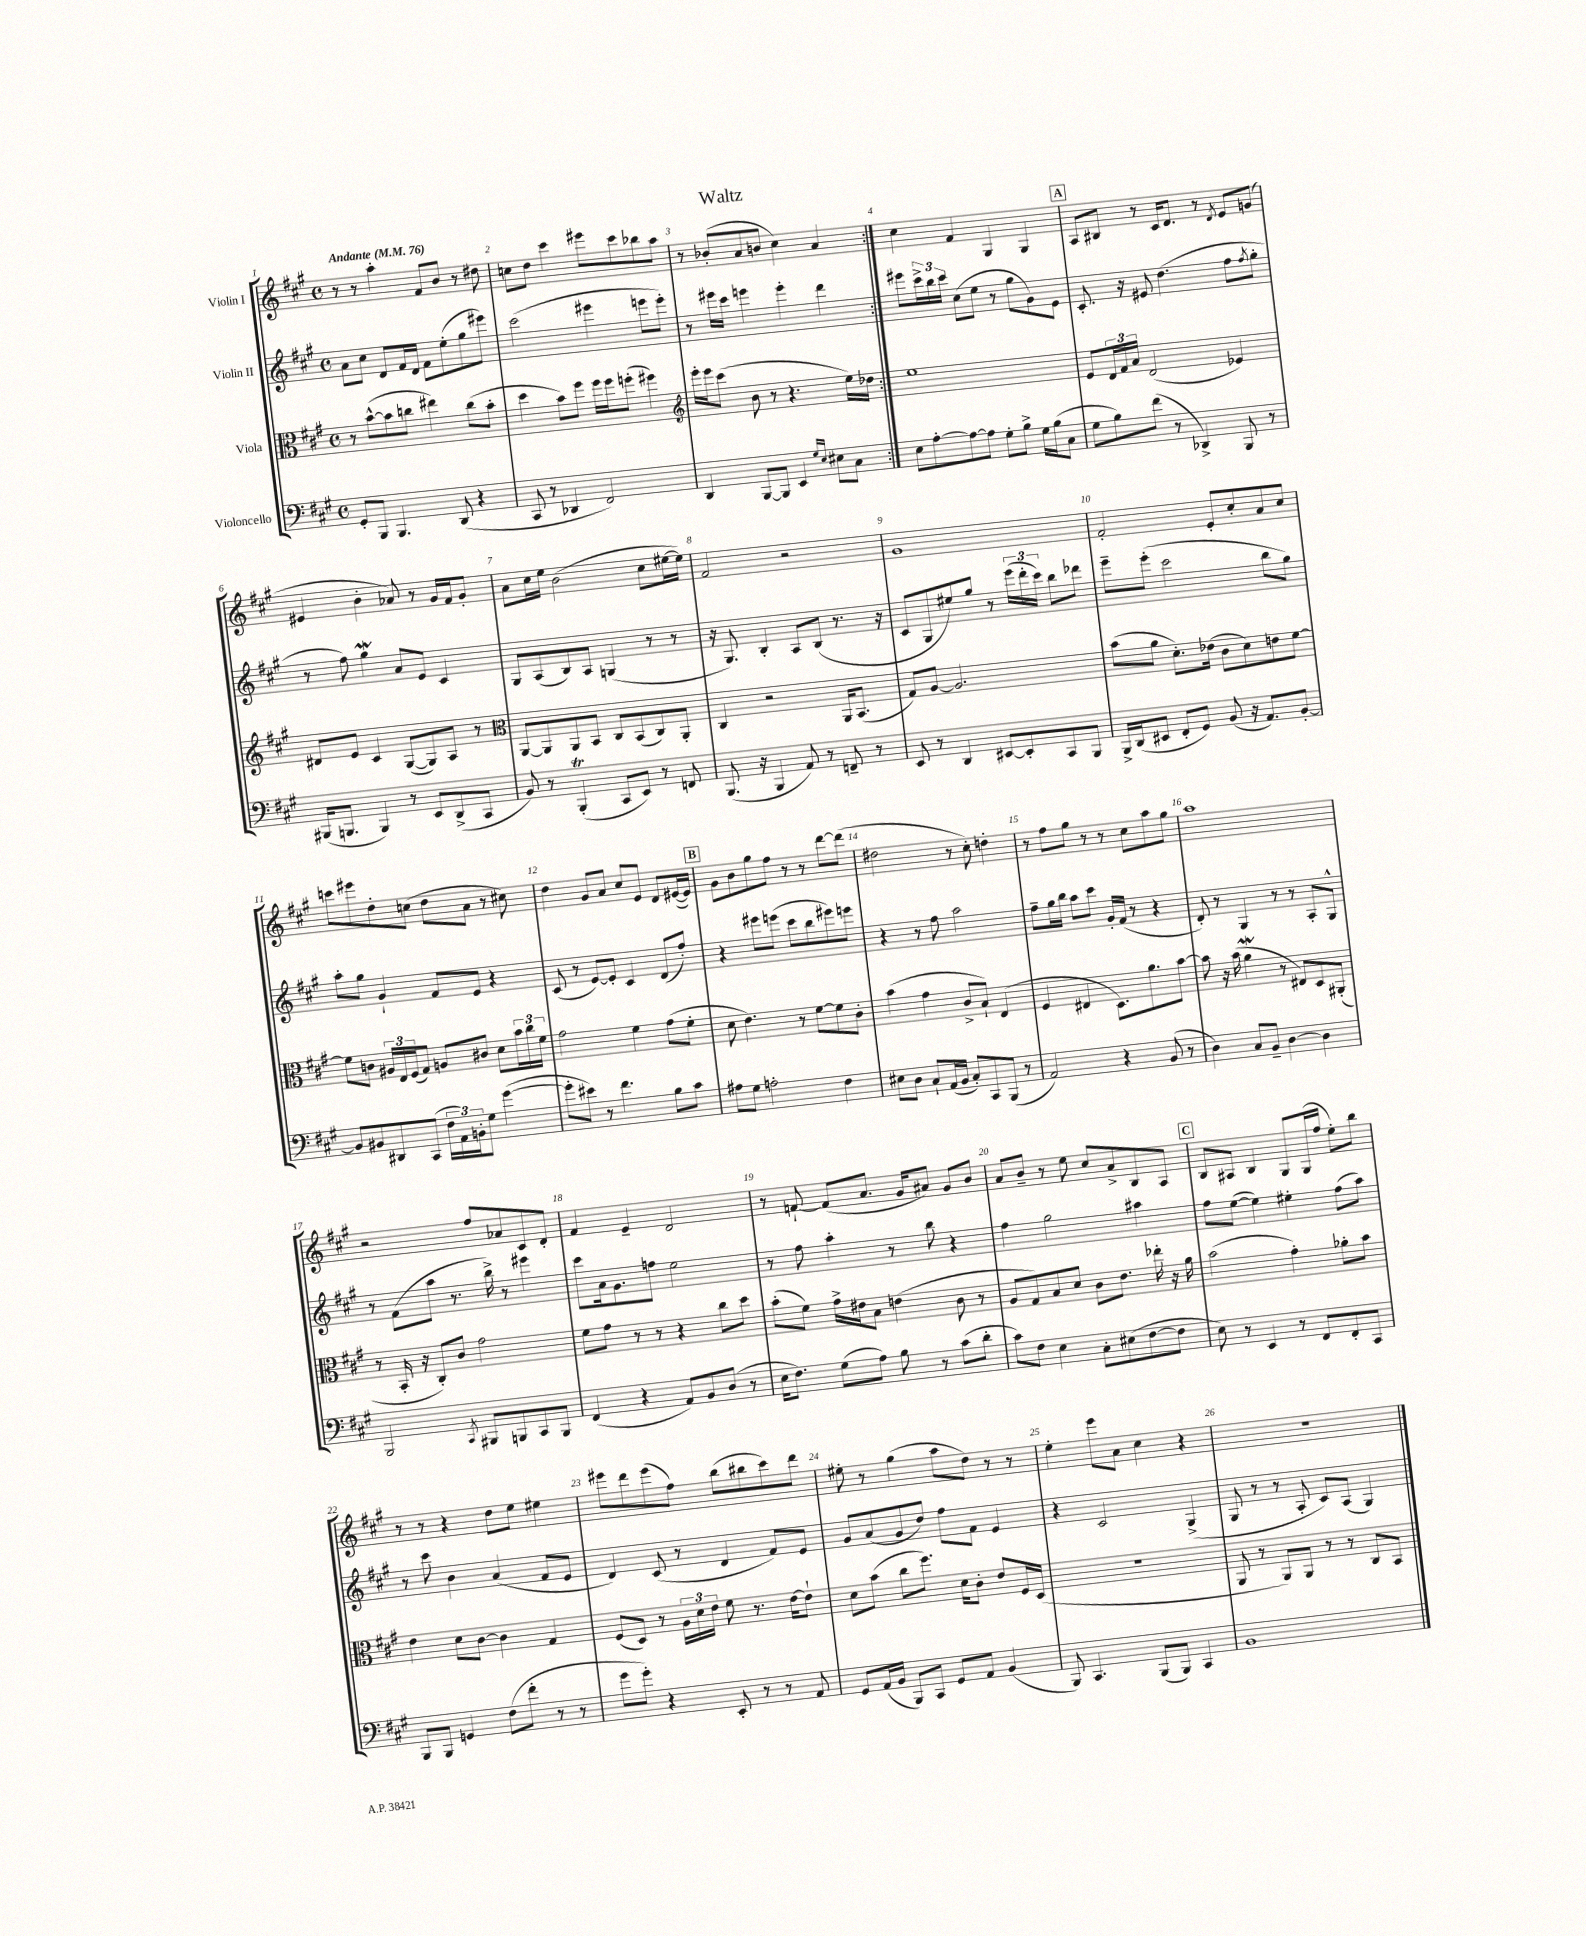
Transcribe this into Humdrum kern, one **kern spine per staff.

**kern	**kern	**kern	**kern
*staff4	*staff3	*staff2	*staff1
*clefF4	*clefC3	*clefG2	*clefG2
*k[f#c#g#]	*k[f#c#g#]	*k[f#c#g#]	*k[f#c#g#]
*M4/4	*M4/4	*M4/4	*M4/4
*met(c)	*met(c)	*met(c)	*met(c)
*MM76	*MM76	*MM76	*MM76
8GG#'	8r	8a	8r
8BBB	([8b^^	8cc#	8r
4.BBB	8b]	8d	4aa'
.	8cc	16f#	.
.	.	16d	.
.	4ee#)	8f#	8f#
(8DD	.	(8ee'	8b
4r	(8cc	8gg#	8r
.	8b'	8eee#)	8dd#
=	=	=	=
8CC#	4dd	(2ccc#	8cc
8r	.	.	8dd
4DD-	8b)	.	4ccc#
.	8ff#	.	.
2FF#)	16ff#	4eee#	8eee#
.	16ff#	.	.
.	(8ff'	.	8ccc#
.	4ff#)	8eee	8bb-
.	.	8eee')	8aa
=	=	=	=
*	*clefG2	*	*
4DD	16eee'	8r	8r
.	16eee	.	.
.	(8ccc#	16eee#	(8b-'
.	.	16ccc#	.
[8BBB	8b	4eee	8a
8BBB]	8r	.	8b
4EE	4.r	4eee'	4cc#)
16qqG#	.	.	.
16qqE	.	.	.
8E#	.	4ddd	4a
8C#	16ee)	.	.
.	16dd-	.	.
=:|!	=:|!	=:|!	=:|!
8E	1ee	8eee#	4cc#
[8A'	.	24ccc#^	.
.	.	24bb	.
.	.	24ccc#	.
8A_	.	(8cc#	4f#
8A]	.	8ee	.
8G#'	.	8r	4G#
8B^	.	8gg#	.
16G#	.	8g#)	4G#
(16B	.	.	.
8C#	.	8e	.
=	=	=	=
8G#	8e	8.c#'	8A
8B)	24d	.	8B#
.	24f#	.	.
.	.	16r	.
.	24a	.	.
(8f#	(2d	8e#	8r
8r	.	(4.dd	16c#
.	.	.	8.d
4DD-^)	.	.	.
.	.	.	8r
.	.	.	8qd
8BBB	4e-)	8ff#	8e
.	.	8qff#	.
8r	.	8gg#'	(8g
=	=	=	=
(16BBB#	8d#	8r	4e#
8.BBB	.	.	.
.	8e	8ff#)	.
4BBB)	4c#	4gg#	4b'
8r	([8G#	8a	8a-)
8EE	8G#])	8e	8r
(8DD^	8A	4c#	16g#
.	.	.	16f#
8CC#	8r	.	8g#'
=	=	=	=
*	*clefC3	*	*
8BB)	[8AA	8G#	8a
8r	8AA]	(8A	16cc#
.	.	.	16ee
(4BBB'	8AA	8B)	(2b
.	8BB	8A	.
8CC#	8C#	(4G	.
8EE)	(8BB	.	.
8r	8C#)	8r	8cc#
8FF	8AA'	8r	[16ee#
.	.	.	16ee#])
=	=	=	=
(8.BBB	4C#	16r	2f#
.	.	8.G#)	.
16r	.	.	.
4BBB	2r	4B'	.
8AA)	.	8A	2r
8r	.	(8B	.
8FF~	16AA	8.r	.
.	(8.BB	.	.
8r	.	.	.
.	.	16r	.
=	=	=	=
8EE	8G#)	8c#	1g#
8r	[8A	8G#	.
4DD	2.A]	8ee#)	.
.	.	8gg#	.
[8EE#	.	8r	.
8EE#']	.	(24eee	.
.	.	24ddd'	.
.	.	24ccc#)	.
8CC#	.	8bb	.
8BBB	.	8ddd-	.
=	=	=	=
16BBB^	(8b	8eee~	2f#'
(16DD	.	.	.
8EE#	8a	(8eee'	.
8FF#'	8.d')	2ccc#	.
8GG#)	.	.	.
.	(16e-	.	.
(8BB	8c#	.	8e'
16r	8d)	.	8cc#'
8.AA)	.	.	.
.	8e	8bb	8a
[8BB'	[8f#	8gg#)	8cc#
=	=	=	=
8BB]	8f#]	8aa'	8ccc
8BB#	8c	8gg#	8eee#
8DD#	24A#	4g#`	8dd'
.	24E	.	.
.	(24F#	.	.
(8CC#	8G#)	.	(8cc
24F#	8A	8f#	8dd
24AA)	.	.	.
24BB'	.	.	.
8G#	8c#	8e	8a
([4g#	8d	4r	8r
.	24b	.	8cc#)
.	24cc#	.	.
.	24f#	.	.
=	=	=	=
8g#']	2g#	(8c#	4dd
8e#)	.	8r	.
8r	.	[8e)	8g#
4.f#	.	8e']	8a
.	4f#	4c#	8cc#
.	.	.	8e
8B	(8g#	(8d	8d
8c#	8f#'	8ff#')	([16e#
.	.	.	16e#])
=	=	=	=
8A#	8d	4r	8g#
8G#	4.e)	.	8b
2A'	.	8eee#	8gg#
.	.	(8eee	8ff#
.	8r	8ccc#	8r
.	[8f#	8bb	8r
4F#	8f#]	8eee#)	[8ddd
.	8c#'	8eee	(8ddd]
=	=	=	=
8E#	(4b	4r	2dd#
8D	.	.	.
8C#`	4g#	8r	.
(16AA	.	8ff#	.
16BB	.	.	.
8C#')	8c#^	2aa	8r
8CC#	8B`)	.	8cc#')
(8BBB	(4E	.	4dd'
8r	.	.	.
=	=	=	=
2AA)	4F#	8ff#~	8r
.	.	16gg#	8ff#
.	.	16bb	.
.	4E#	8aa	8gg#
.	.	8ccc#	8r
4r	8.D)	16g#'	8r
.	.	(16f#	.
.	.	8r	8cc#
.	8.a	.	.
(8BB	.	4r	8aa
8r	[8b	.	8gg#
=	=	=	=
4D)	8b]	8d')	1aa
.	16r	8r	.
.	(16b	.	.
8C#	4a	4G#	.
8BB~	.	.	.
[4D	8r	8r	.
.	8E#)	8r	.
4D]	8D	8A'	.
.	(8AA#'	8G#^^	.
=	=	=	=
2BBB	8r	8r	2r
.	16BB'	(8f#	.
.	16r	.	.
.	8C#')	8aa	.
.	8c#	8.r	.
8qCC#	.	.	.
8BBB#	2g#	.	8ff#
.	.	16bb^)	.
8BBB	.	8r	8a-
8CC#	.	4eee#	8c#
8BBB	.	.	8d'
=	=	=	=
(4FF#	8f#	8ccc#	4f#
.	8g#	16a	.
.	.	8.g#	.
4r	8r	.	4e~
.	8r	8ff	.
8AA)	4r	2ee	2d
8BB	.	.	.
(8D	8cc#	.	.
8r	8dd	.	.
=	=	=	=
16E	(8b'	8r	8r
8.F#)	.	.	.
.	8f#)	8ff#	[8f`
(8G#	16g#^	4aa'	(8f]
.	16e#	.	.
8A)	8B	.	8.a
8B	(4e	8r	.
.	.	.	16g#
8r	.	8bb	8a#)
(8c#	8c#	4r	8g#
8d'	8r	.	8b
=	=	=	=
8c#)	8A	4ff#	8a
8F#	8G#)	.	8b~
4E	8B	2gg#	8r
.	8d	.	8ee
8C#'	8c#	.	8cc#
(8E#	8.e	.	8a^
[8F#	.	4aa#	8B
.	16ee-'	.	.
8F#]	16r	.	8A
.	16a	.	.
=	=	=	=
8E)	(2b	8ff#	8B
8r	.	([8ee	8A#
4EE	.	4ee])	4B
8r	4g#')	4ee#'	8G#
8FF#	.	.	(16G#
.	.	.	16ff#
8FF#'	8a-'	(8ff#	8ee')
8CC#	8b	8aa)	8bb
=	=	=	=
8BBB	4e	8r	8r
8BBB	.	8ccc#	8r
4GG	8d	4b	4r
.	[8c#	.	.
(8F#	4c#]	(4a	8dd
8f#'	.	.	8ee
8r	4G#	8f#	4ee#
8r	.	8e	.
=	=	=	=
8g#	(8F#	4d)	8eee#
8g#')	8D)	.	8ddd
4r	8r	(8c#	(8eee#
.	24A	8r	8ff#)
.	24d	.	.
.	24e	.	.
8EE'	8f#	4d	(8bb
8r	8.r	.	8bb#
8r	.	8f#)	8ccc#)
.	[16e	.	.
8AA	8e`]	8e	8ddd
=	=	=	=
8GG#	8d	8g#	8ee#'
(16AA	(8b	(8a	8r
16BB	.	.	.
8BBB)	8cc#	8g#	(4gg#
8CC#	8.ff#)	8dd)	.
8GG#	.	8ff#	8aa
.	16d	.	.
8AA	8c#'	8f#	8dd)
(4BB	8e	4e	8r
.	16F#	.	8r
.	(16D	.	.
=	=	=	=
8BBB)	1r	4r	4ee'
4.CC#	.	.	.
.	.	2c#	8eee
.	.	.	8a
(8BBB	.	.	4cc#
8BBB)	.	.	.
4CC#	.	(4G#^	4r
=	=	=	=
1BB	8AA	8G#	1r
.	8r	8r	.
.	8AA)	8r	.
.	8AA	8A'	.
.	8r	8c#)	.
.	8r	(8A	.
.	8C#	4G#)	.
.	8BB	.	.
==	==	==	==
*-	*-	*-	*-
